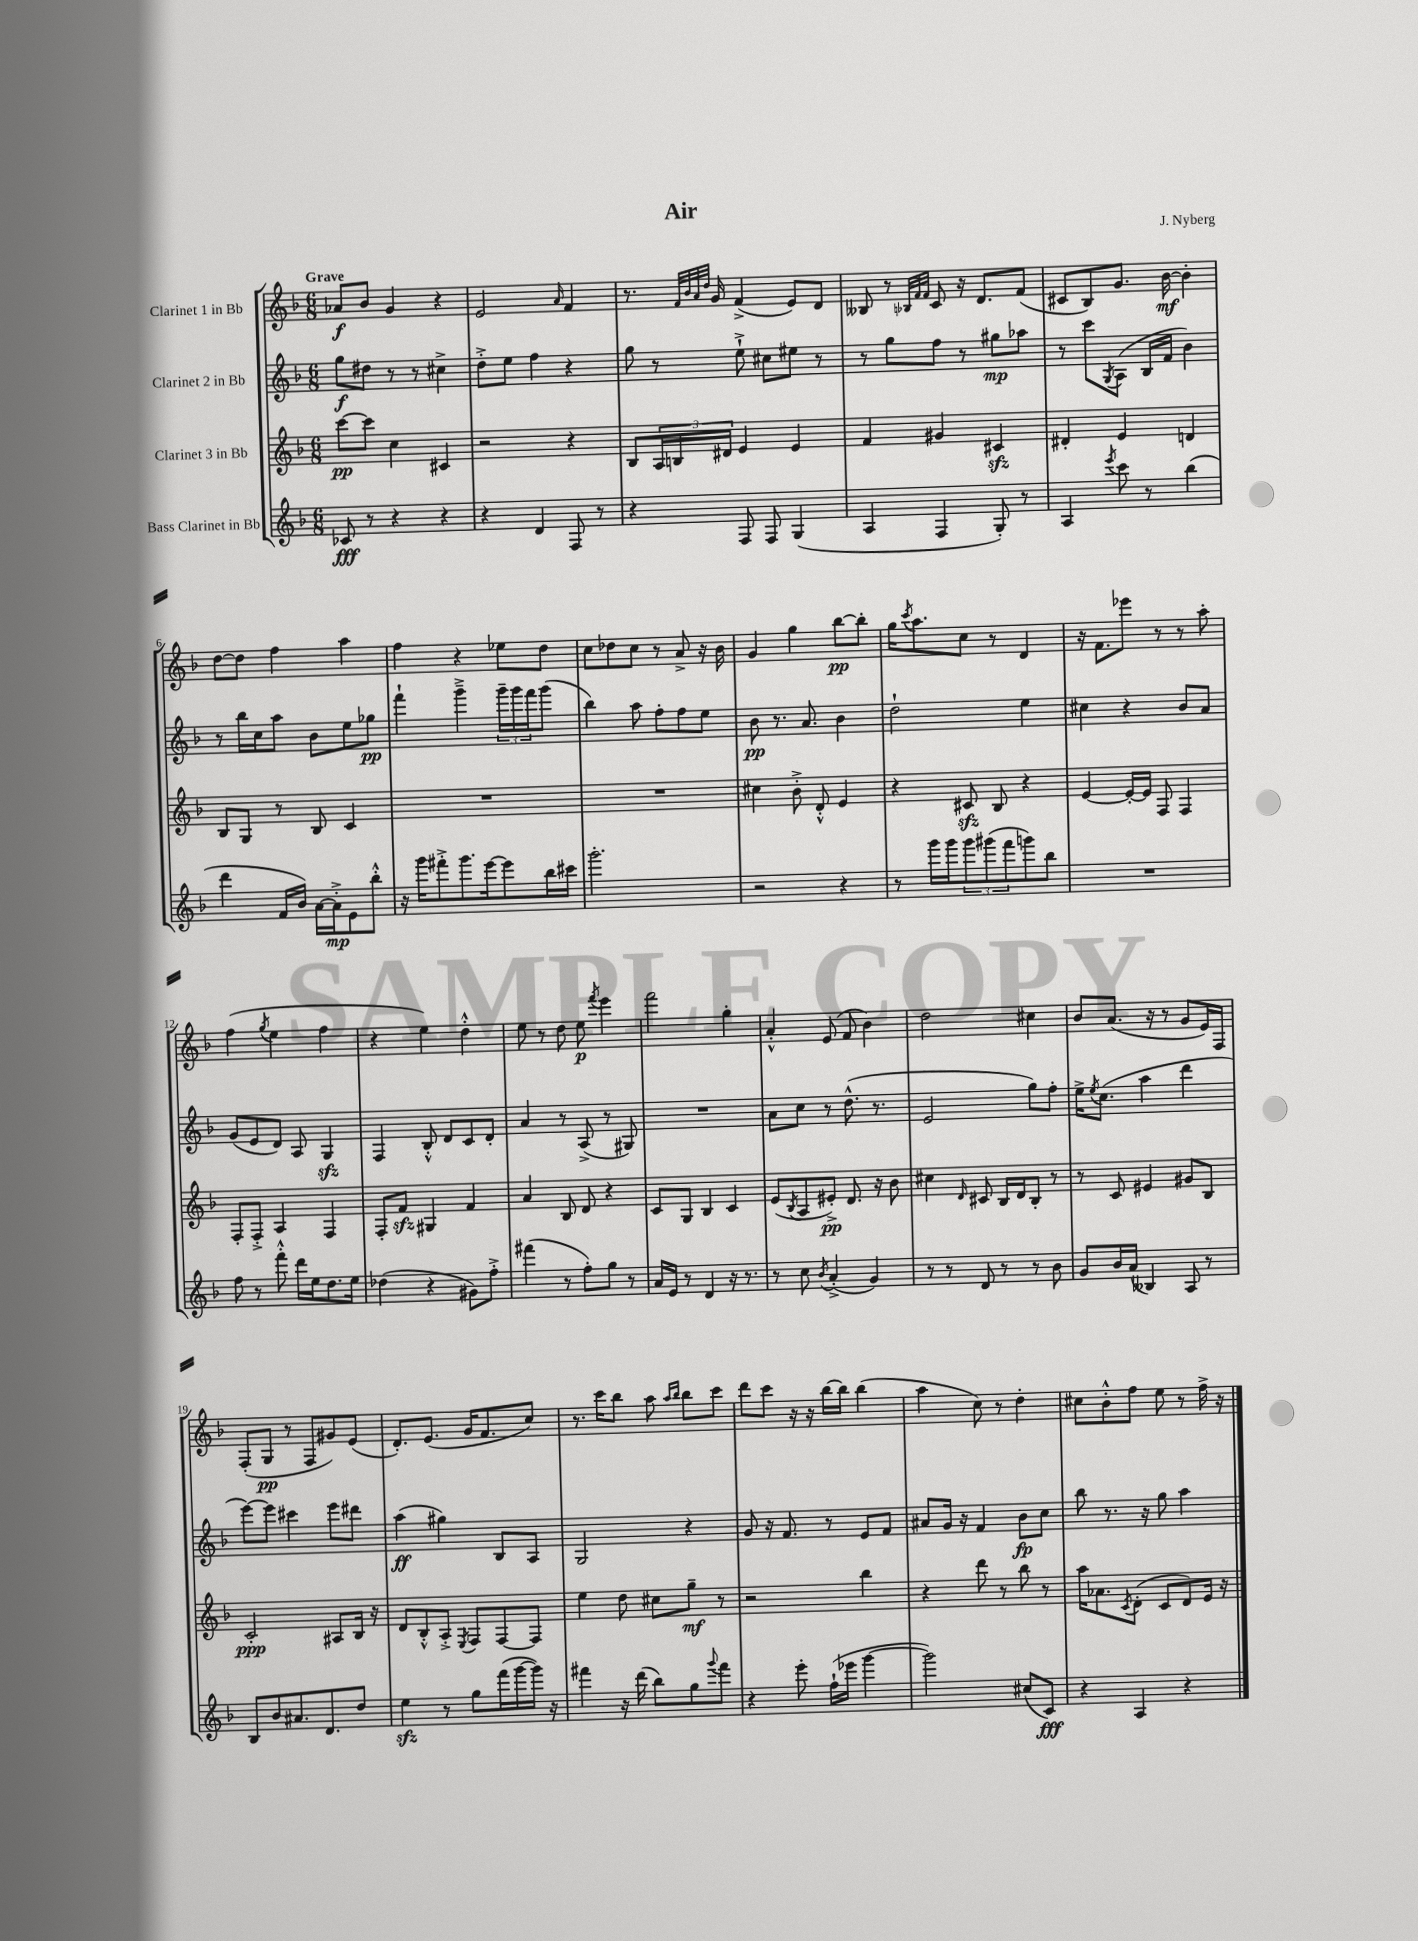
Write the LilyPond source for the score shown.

\header { title = "Air" composer = "J. Nyberg" }
<<
\new StaffGroup <<
\new Staff = "s0" \with { instrumentName = "Clarinet 1 in Bb" } {
    \clef treble \key f \major \numericTimeSignature \time 6/8 \tempo "Grave"
    aes'8\f bes'8 g'4 r4 |
    e'2 \grace { a'16 } f'4 |
    r8. \grace { f'32 bes'32 a'32 d''32 } g'16 f'4->( e'8) d'8 |
    beses8 r8 \grace { bes32 f'32 f'32 } c'8 r16 d'8. f'8( |
    cis'8 bes8) g'8. bes'16~\mf bes'4-. |
    d''8~ d''8 f''4 a''4 |
    f''4 r4 ees''8 d''8 |
    c''8 des''8 c''8 r8 a'8-> r16 bes'16 |
    g'4 g''4 bes''8~\pp bes''8-. |
    g''16 \acciaccatura { c'''8 } a''8. c''8 r8 d'4 |
    r16 f'8. ees'''8 r8 r8 a''8-. |
    f''4( \acciaccatura { g''8 } e''4 f''4 |
    r4 e''4) d''4-.-^ |
    e''8 r8 d''8 e''8\p \acciaccatura { f'''8 } e'''4 |
    f'''2 g''4-. |
    a'4-.-^ e'8( f'8 bes'4) |
    d''2 cis''4 |
    bes'8 a'8.( r16 r8 g'8 e'16) f16 |
    f8-.( g8\pp r8 f8 gis'8) e'8( |
    d'8.-.) e'8.( g'16 f'8. c''8) |
    r8. c'''16 bes''8 a''8 \grace { a''16 bes''16 } bes''8 c'''8 |
    d'''8 c'''8 r16 r16 bes''16~ bes''16 bes''4( |
    a''4 c''8) r8 d''4-. |
    cis''8 bes'8-.-^ f''8 e''8 r8 f''16-> r16 \bar "|." |
}
\new Staff = "s1" \with { instrumentName = "Clarinet 2 in Bb" } {
    \clef treble \key f \major \numericTimeSignature \time 6/8
    g''8\f dis''8 r8 r8 cis''4-> |
    d''8-.-> e''8 f''4 r4 |
    g''8 r8 e''8-!-> cis''8 eis''8 r8 |
    r8 g''8 f''8 r8 gis''8\mp aes''8 |
    r8 c'''8 \acciaccatura { g8 } a8( bes16 f'16 bes'4) |
    r8 bes''16 c''16 a''8 bes'8 e''8 ges''8\pp |
    f'''4-! g'''4---> \tuplet 3/2 { g'''16-- g'''16 f'''16 } g'''8( |
    bes''4) a''8 f''8-. f''8 e''8 |
    bes'8\pp r8. a'8. bes'4 |
    d''2-! e''4 |
    cis''4 r4 bes'8 a'8 |
    g'8( e'8 d'8) a8 g4\sfz |
    f4 bes8-.-^ d'8 c'8 d'8-. |
    a'4 r8 a8->( r8 gis8) |
    R2. |
    a'8 c''8 r8 d''8.-^( r8. |
    e'2 g''8) f''8-. |
    e''16-> \acciaccatura { e''8 } c''8.( a''4 d'''4 |
    e'''8~) e'''8 cis'''4 e'''8 dis'''8 |
    a''4\ff( gis''4) bes8 a8 |
    g2 r4 |
    g'8 r16 f'8. r8 e'8 f'8 |
    ais'8 g'16 r16 f'4 bes'8\fp c''8 |
    bes''8 r8. r16 g''8 a''4 \bar "|." |
}
\new Staff = "s2" \with { instrumentName = "Clarinet 3 in Bb" } {
    \clef treble \key f \major \numericTimeSignature \time 6/8
    c'''8~\pp c'''8 c''4 cis'4 |
    r2 r4 |
    bes8 \tuplet 3/2 { a16 b16 dis'16 } e'4 e'4 |
    f'4 gis'4 cis'4\sfz |
    dis'4-. e'4 d'4 |
    bes8 g8 r8 bes8 c'4 |
    R2. |
    R2. |
    cis''4 bes'8-.-> d'8-.-^ e'4 |
    r4 cis'8\sfz bes8 r4 |
    e'4~ e'16~-. e'16 f8 f4 |
    f8-. f8-.-> a4 f4 |
    f8-. f'8\sfz gis4 f'4 |
    a'4 bes8 d'8 r4 |
    c'8 g8 bes4 c'4 |
    e'8( \acciaccatura { bes8 } a8 eis'8-.->\pp) d'8. r16 bes'8 |
    cis''4 \grace { d'16 } cis'8 bes16 d'16 bes8-. r8 |
    r8 c'8 eis'4 gis'8 bes8 |
    c'2-.\ppp ais8 bes16 r16 |
    d'8 bes8-.-^ a8-.-> \acciaccatura { e8 } f8 f8~ f8 |
    e''4 d''8 cis''8 g''8--\mf r8 |
    r2 bes''4 |
    r4 d'''8 r8 bes''8 r8 |
    a''16 aes'8. \acciaccatura { c'8 } d'8-.( c'8 d'8) e'16 r16 \bar "|." |
}
\new Staff = "s3" \with { instrumentName = "Bass Clarinet in Bb" } {
    \clef treble \key f \major \numericTimeSignature \time 6/8
    ces'8\fff r8 r4 r4 |
    r4 d'4 f8 r8 |
    r4 f8 f8 g4( |
    a4 f4 g8-.) r8 |
    a4 \acciaccatura { e'''8 } c'''8 r8 bes''4( |
    d'''4 f'16 bes'16) a'16~ a'16-.->\mp e'8 bes''8-.-^ |
    r16 g'''16 fis'''8-.-> g'''8. e'''16~ e'''8 bes''16 cis'''16 |
    g'''2.-. |
    r2 r4 |
    r8 g'''16 g'''16 \tuplet 3/2 { g'''8 gis'''8( f'''8 } g'''8) bes''8 |
    R2. |
    f''8 r8 f'''8-.-^ d'''16 e''16 d''8. e''16 |
    des''4( r4 gis'8) f''8-.-> |
    fis'''4( r8 f''8-.) g''8 r8 |
    a'16 e'16 r8 d'4 r16 r8. |
    r8 c''8 \acciaccatura { bes'8 } a'4-.->( g'4) |
    r8 r8 d'8 r8 r8 bes'8 |
    g'8 bes'16 a'16( beses4) a8 r8 |
    bes8 bes'8 ais'8. d'8. d''8 |
    e''4\sfz r8 g''8 f'''16( g'''16~ g'''16) r16 |
    fis'''4 r16 d'''16( bes''8) g''8 \appoggiatura { g'''8 } fis'''8 |
    r4 e'''8-. f''16-!( ees'''16 g'''4~ |
    g'''2) cis''8( c'8\fff) |
    r4 a4 r4 \bar "|." |
}
>>
>>
